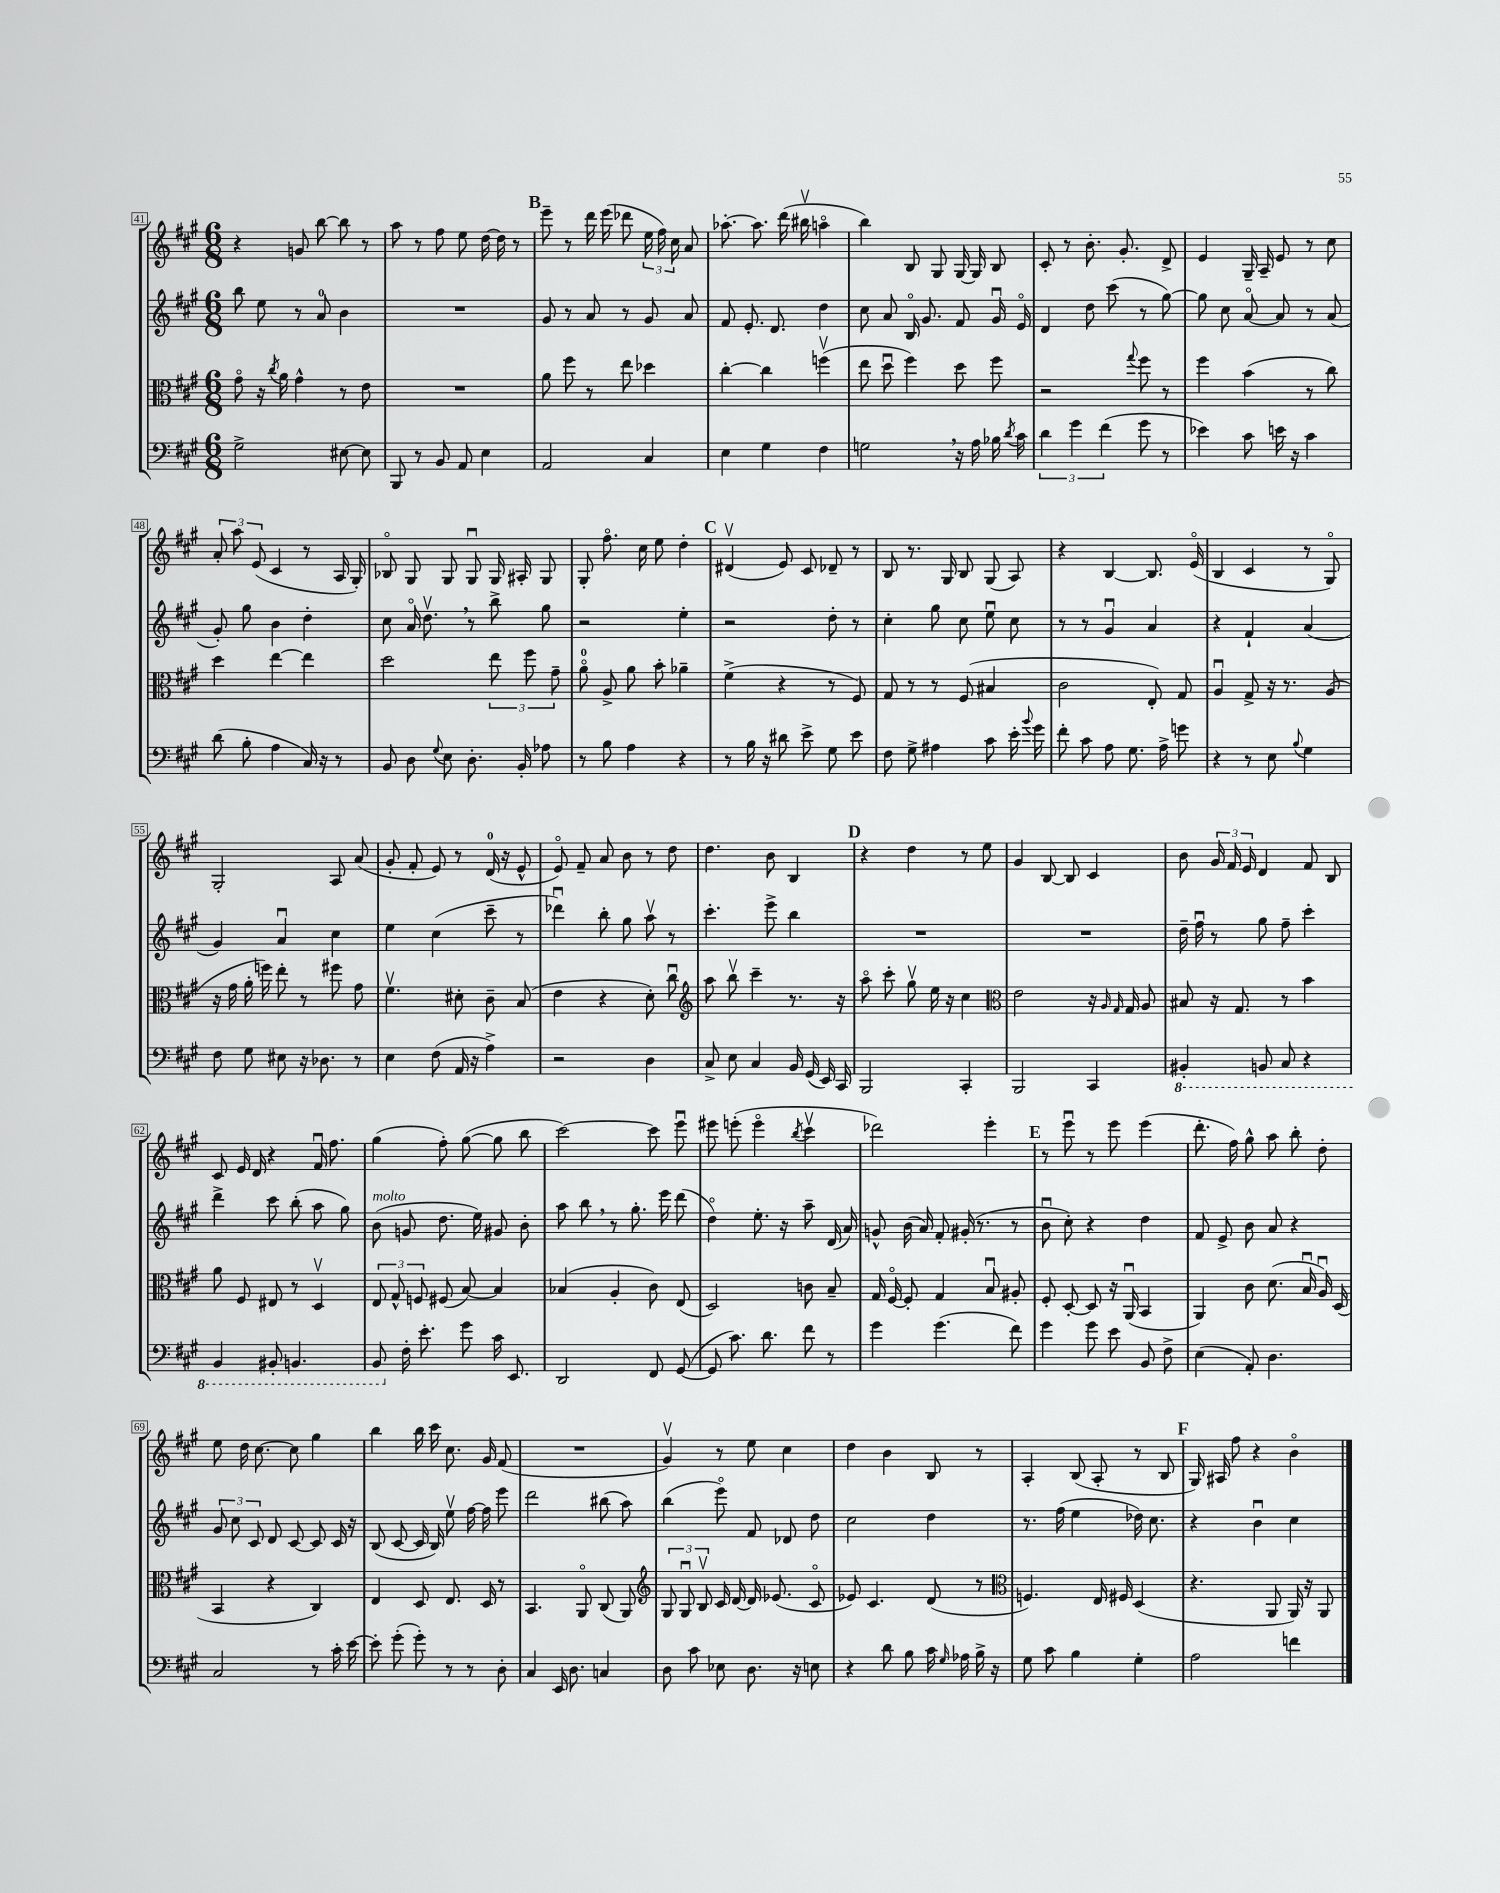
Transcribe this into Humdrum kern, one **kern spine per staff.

**kern	**kern	**kern	**kern
*part4	*part3	*part2	*part1
*staff4	*staff3	*staff2	*staff1
*clefF4	*clefC3	*clefG2	*clefG2
*k[f#c#g#]	*k[f#c#g#]	*k[f#c#g#]	*k[f#c#g#]
*M6/8	*M6/8	*M6/8	*M6/8
=41	=41	=41	=41
2G#^\	8g#\	8bb\	4r
.	16r	8ee\	.
.	8qcc#/	.	.
.	16a\	.	.
.	4g#^^\	8r	8gn/
.	.	8a/	[8bb\
[8E#X\	8r	4b\	8bb\]
8E#\]	8e\	.	8r
=42	=42	=42	=42
8BBB/	2.r	2.r	8aa\
8r	.	.	8r
8BB/	.	.	8ff#\
8AA/	.	.	8ee\
4E\	.	.	[16dd\
.	.	.	16dd\]
.	.	.	8r
!!LO:REH:place=s1:t=B
=43	=43	=43	=43
2AA/	8a\	8g#/	8eee~\
.	8ff#\	8r	8r
.	8r	8a/	16ddd\
.	.	.	(16eee\
.	8ee\	8r	8ddd-X\
4C#/	4dd-X\	8g#/	24ee\
.	.	.	24ff#\)
.	.	.	24cc#\
.	.	8a/	8a/
=44	=44	=44	=44
4E\	[4cc#'\	8f#/	[8.aa-X'\
.	.	8.e'/	.
.	.	.	8.aa-\]
4G#\	4cc#\]	.	.
.	.	8.d/	.
.	.	.	(16ddd\
.	.	.	16bb#Xv\
4F#\	(4ffnv\	4dd\	4aan\
=45	=45	=45	=45
2Gn,\	8ee\	8cc#\	4bb\)
.	8ddu\	8a/	.
.	4ff#\)	16B/	8B/
.	.	8.g#/	.
.	.	.	8G#/
16r	8dd\	8f#/	[16G#/
16A\	.	.	16G#/]
16B-X\	8ff#\	16g#u/	8B/
8qd/	.	.	.
16c#\	.	16e/	.
=46	=46	=46	=46
6d\	2r	4d/	8c#'/
.	.	.	8r
6g#\	.	.	.
.	.	8dd\	8.b'\
(6f#\	.	.	.
.	.	(8ccc#\	.
.	.	.	8.g#'/
.	8qqgg#/	.	.
8g#\	8ff#\	8r	.
8r	8r	[8gg#\)	8d^/
=47	=47	=47	=47
4e-X\)	4ff#\	8gg#\]	4e/
.	.	8cc#\	.
8c#\	(4b\	[8a/	16G#~/
.	.	.	16A~/
16en\	.	8a/]	8e/
16r	.	.	.
4c#\	8r	8r	8r
.	8cc#\)	(8a/	8cc#\
!!LO:LB:g=z
=48	=48	=48	=48
(8d\	4dd\	8g#'/)	12a'/
.	.	.	12aa\
8B'\	.	8gg#\	.
.	.	.	(12e/
4A\	[4ee\	4b\	4c#/
16C#/)	4ee\]	4dd'\	8r
16r	.	.	.
8r	.	.	16A/
.	.	.	16G#'/)
=49	=49	=49	=49
8BB/	2dd\	8cc#\	8B-X/
8D\	.	16a/	8G#/
.	.	8.ddv,\	.
8qqG#/	.	.	.
8E\	.	.	8G#/
8.D'\	.	8r	8G#u/
.	12ee\	8bb^\	16G#/
16BB'/	.	.	16A#X'/
.	12ff#\	.	.
8A-X\	.	8gg#\	8G#/
.	12g#~\	.	.
=50	=50	=50	=50
8r	8a\	2r	8G#'/
8B\	8A^/	.	8.ff#\
4A\	8a\	.	.
.	.	.	16cc#\
.	8b'\	.	8ee\
4r	4a-X~\	4ee'\	4dd'\
!!LO:REH:place=s1:t=C
=51	=51	=51	=51
8r	(4f#^\	2r	(4d#Xv/
16B\	.	.	.
16r	.	.	.
8d#X\	4r	.	8e/)
8e^\	.	.	8c#/
8G#\	8r	8dd'\	8d-X~/
8e\	8F#/)	8r	8r
=52	=52	=52	=52
8F#\	8G#/	4cc#'\	8B/
8G#^\	8r	.	8.r
4A#X\	8r	8gg#\	.
.	.	.	16G#/
.	(8F#/	8cc#\	8B/
8c#\	4B#X/	8eeu\	(8G#/
16e'\	.	8cc#\	8A/)
8qqb/	.	.	.
16g#\	.	.	.
=53	=53	=53	=53
8f#'\	2c#\	8r	4r
8c#\	.	8r	.
8A\	.	4g#u/	[4B/
8.G#\	.	.	.
.	8E'/)	4a/	8.B/]
16A^\	.	.	.
8gn\	8G#/	.	.
.	.	.	(16e/
=54	=54	=54	=54
4r	4Au/	4r	4B/
8r	8G#^/	4f#`/	4c#/
8E\	16r	.	.
.	8.r	.	.
8qqB/	.	.	.
4G#\	.	(4a/	8r
.	(8A/	.	8G#/)
!!LO:LB:g=z
=55	=55	=55	=55
8F#\	16r	4g#/)	2G#'/
.	16g#\	.	.
8G#\	16a'\	.	.
.	16ffn\)	.	.
8E#X\	8ee'\	4au/	.
16r	8r	.	.
8.D-X\	.	.	.
.	8ff#X\	4cc#\	8A/
8r	8g#\	.	(8a/
=56	=56	=56	=56
4E\	4.f#v\	4ee\	8g#'/
.	.	.	8f#'/
(8F#\	.	(4cc#\	8e/)
16AA/	8d#X'\	.	8r
16r	.	.	.
4A^\)	8c#~\	8ccc#~\	(16d/
.	.	.	16r
.	(8B/	8r	8e^^/
=57	=57	=57	=57
2r	4e\	4ddd-Xu\)	8e/)
.	.	.	8f#~/
.	4r	8bb'\	8a/
.	.	8gg#\	8b\
4D\	8d'\)	8aav\	8r
.	8cc#u\	8r	8dd\
=58	=58	=58	=58
*	*clefG2	*	*
8C#^/	8aa\	4.ccc#'\	4.dd\
8E\	8bbv\	.	.
4C#/	4ccc#~\	.	.
.	.	8eee^\	8b\
16BB/	8.r	4bb\	4B/
(16GG#/	.	.	.
16EE/)	.	.	.
16CC#/	16r	.	.
!!LO:REH:place=s1:t=D
=59	=59	=59	=59
2BBB/	8aa\	2.r	4r
.	8ccc#'\	.	.
.	8gg#v\	.	4dd\
.	16ee\	.	.
.	16r	.	.
4CC#'/	4cc#\	.	8r
.	.	.	8ee\
=60	=60	=60	=60
*	*clefC3	*	*
2BBB/	2e\	2.r	4g#/
.	.	.	[8B/
.	.	.	8B/]
4CC#/	16r	.	4c#/
.	16qqA/	.	.
.	16qqG#/	.	.
.	16G#/	.	.
.	8A/	.	.
=61	=61	=61	=61
*8ba	*	*	*
4BBB#X'/	8B#X/	16dd~\	8b\
.	.	16ff#u\	.
.	16r	8r	24g#/
.	.	.	24f#/
.	8.G#/	.	.
.	.	.	24e/
8BBBn/	.	8gg#\	4d/
8CC#/	8r	8ff#~\	.
4r	4b\	4ccc#'\	8f#/
.	.	.	8B/
!!LO:LB:g=z
=62	=62	=62	=62
4BBB/	8a\	4ddd^\	8c#/
.	8F#/	.	16e/
.	.	.	16d/
8BBB#X'/	8E#X/	8ccc#\	4r
4.BBBn/	8r	(8bb'\	.
.	4Dv/	8aa\	16f#u/
.	.	.	8.ff#\
.	.	8gg#\)	.
=63	=63	=63	=63
!	!	!LO:TX:a:i:t=molto	!
8BBB/	12E/	(8b\	(4gg#\
.	12G#^^/	.	.
*X8ba	*	*	*
16F#'\	.	8gn/	.
.	12Fn/	.	.
8.e'\	.	.	.
.	(8F#X/	8.dd\	8ff#'\)
8g#\	[8B/)	.	([8gg#\
.	.	16ee\)	.
16c#\	4B/]	8g#X/	8gg#\]
8.EE/	.	.	.
.	.	8b'\	8bb\
=64	=64	=64	=64
2DD/	(4B-X/	8aa\	[2ccc#\)
.	.	8bb,\	.
.	4A'/	8r	.
.	.	8.gg#'\	.
8FF#/	8c#\)	.	8ccc#\]
.	.	16eee\	.
([8GG#/	(8E/	(8ddd\	8eeeu\
=65	=65	=65	=65
8GG#/]	2D/)	4dd\)	8eee#X\
8.c#\)	.	.	(8eeen'\
.	.	8.ee'\	4eee\
8.d\	.	.	.
.	.	16r	.
.	.	.	8qbb/
8f#\	8cn\	8aa~\	4ccc#v\
8r	8B~/	(16d/	.
.	.	16a/)	.
=66	=66	=66	=66
4g#\	16G#/	8gn^^/	2ddd-X\)
.	[16F#/	.	.
.	8F#'/]	(16b\	.
.	.	16a/)	.
(4.g#\	4G#/	8f#'/	.
.	.	(16g#X'/	.
.	.	8.r	.
.	8Bu/	.	4eee'\
8f#\)	8A#X'/	8r	.
!!LO:REH:place=s1:t=E
=67	=67	=67	=67
4g#\	8F#'/	8bu\	8r
.	[8D'/	8cc#'\)	8eeeu\
8g#\	8D/]	4r	8r
8e\	16r	.	8eee\
.	(16AAu/	.	.
8BB/	4BB/	4dd\	(4eee\
8F#^\	.	.	.
=68	=68	=68	=68
(4E\	4AA/)	8f#/	8.ddd'\
.	.	8e^/	.
.	.	.	16ff#\)
8AA'/)	8c#\	8b\	8gg#^^\
4.D\	(8.d\	8a/	8aa\
.	.	4r	8bb'\
.	16Bu/	.	.
.	16Au/)	.	8dd'\
.	(16D/	.	.
!!LO:LB:g=z
=69	=69	=69	=69
2C#/	4BB/	12g#/	8ee\
.	.	12cc#\	.
.	.	.	16dd\
.	.	12c#/	.
.	.	.	[8.cc#\
.	4r	8d/	.
.	.	[8c#/	8cc#\]
8r	4C#/)	8c#/]	4gg#\
16c#'\	.	16c#/	.
[16e\	.	16r	.
=70	=70	=70	=70
8e'\]	4E/	(8B/	4bb\
(8g#'\	.	[8c#/	.
8g#'\)	8D/	16c#/]	16bb\
.	.	16B/)	16ccc#\
8r	8.E/	8eev\	8.cc#\
8r	.	[16ff#\	.
.	16D/	16ff#\]	16g#/
8D'\	8r	8eee\	(8f#/
=71	=71	=71	=71
4C#/	4.BB/	2ddd\	2.r
16EE/	.	.	.
8.D\	.	.	.
.	8AA/	.	.
4Cn/	(8C#/	(8bb#X\	.
.	8AA/)	8aa\)	.
=72	=72	=72	=72
*	*clefG2	*	*
8D\	12G#/	(4bb\	4g#v/)
.	12G#u/	.	.
8c#\	.	.	.
.	12Bv/	.	.
8E-X\	16c#/	8eee\)	8r
.	[16d/	.	.
8.D\	16d/]	8f#/	8ee\
.	(8.e-X/	.	.
.	.	8d-X/	4cc#\
16r	.	.	.
8En\	8c#/	8dd\	.
=73	=73	=73	=73
4r	8e-X/)	2cc#\	4dd\
.	4.c#/	.	.
8d\	.	.	4b\
8B\	.	.	.
16c#\	(8d/	4dd\	8B/
16qqG#/	.	.	.
16A-X\	.	.	.
16B^\	8r	.	8r
16r	.	.	.
=74	=74	=74	=74
*	*clefC3	*	*
8G#\	4.Fn/)	8.r	4A'/
8c#\	.	.	.
.	.	(16ff#\	.
4B\	.	4ee\	(8B/
.	16E/	.	8A'/
.	16F#X/	.	.
4G#'\	(4D/	16dd-X\)	8r
.	.	8.cc#\	.
.	.	.	8B/
!!LO:REH:place=s1:t=F
=75	=75	=75	=75
2A\	4.r	4r	16G#/)
.	.	.	16A#X/
.	.	.	8ff#\
.	.	4bu\	4r
.	8AA/	.	.
4fn\	16AA/)	4cc#\	4b\
.	16r	.	.
.	8AA/	.	.
==	==	==	==
*-	*-	*-	*-
